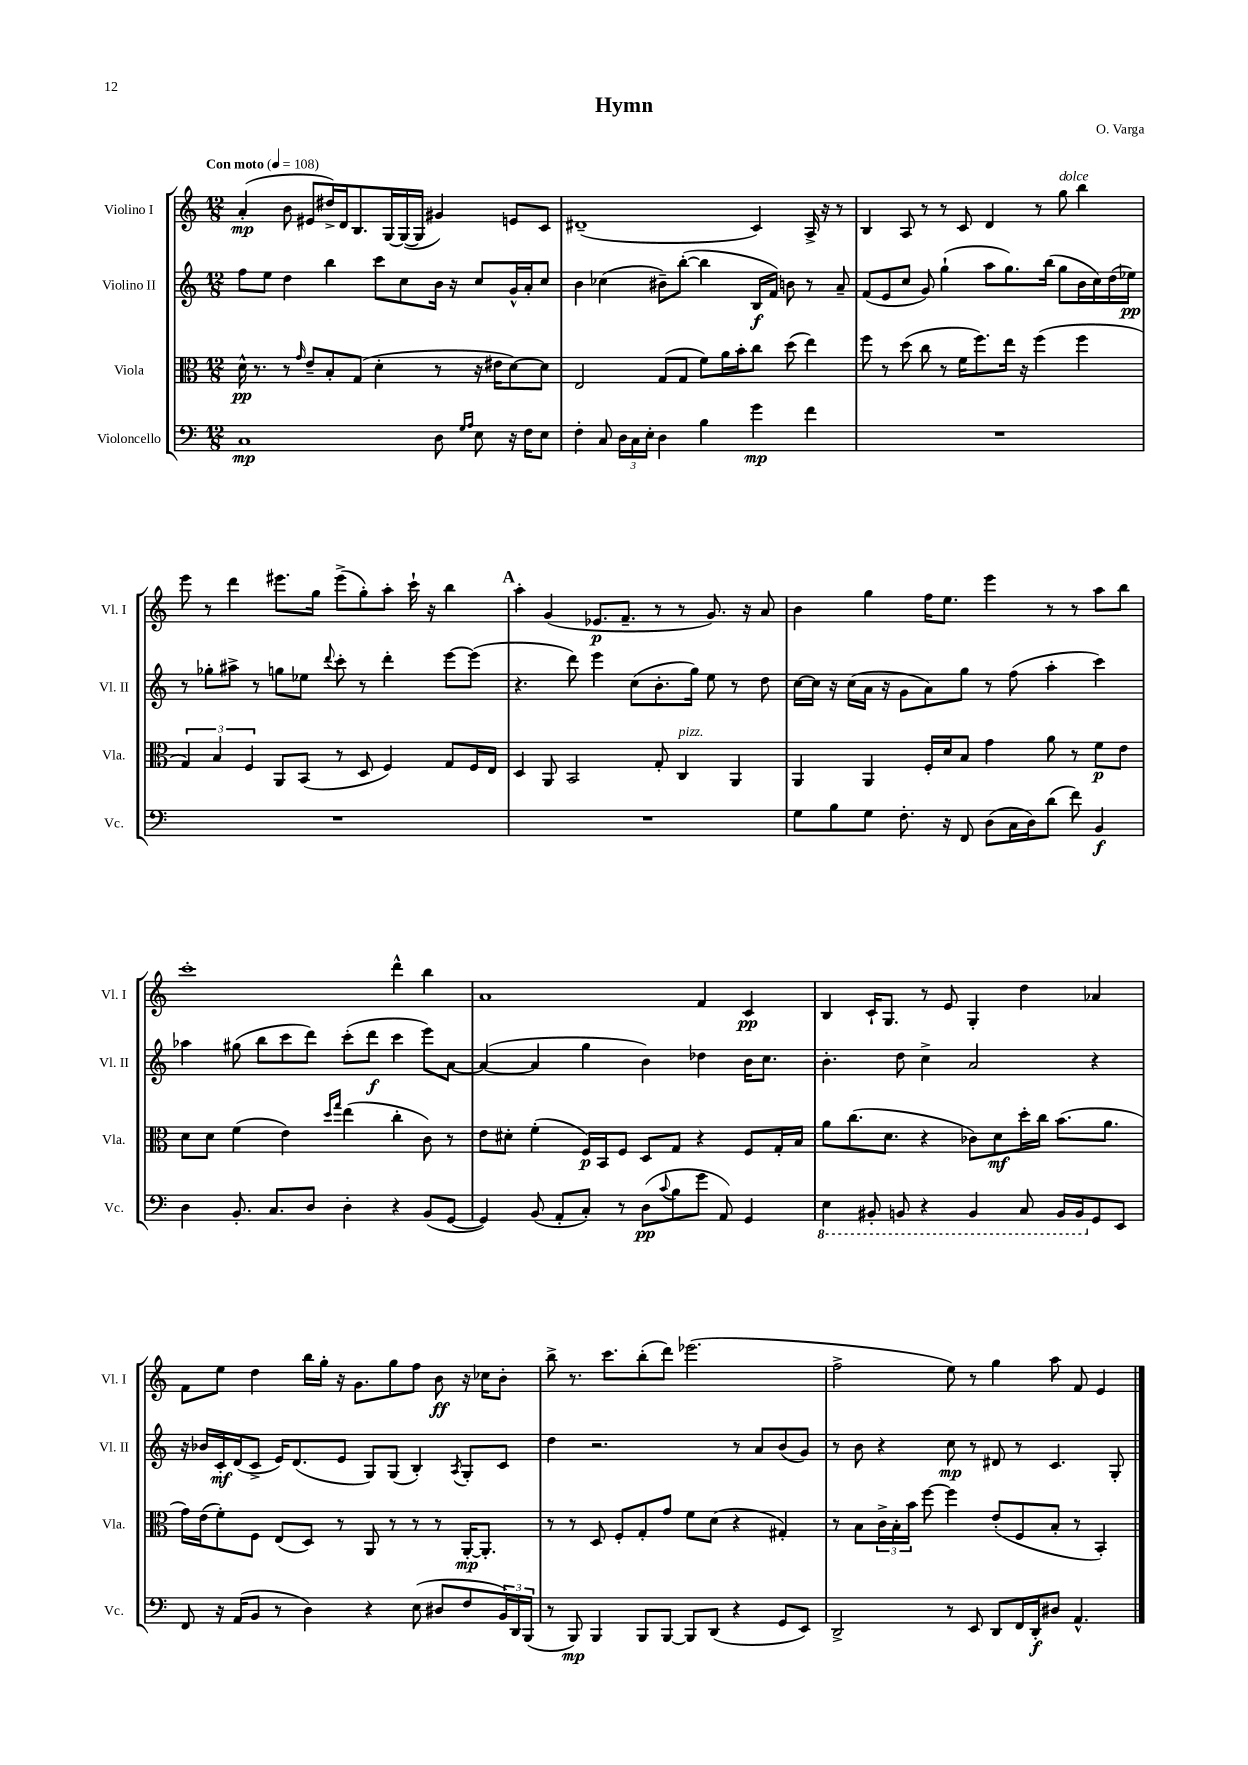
\header { title = "Hymn" composer = "O. Varga" }
<<
\new StaffGroup <<
\new Staff = "s0" \with { instrumentName = "Violino I" shortInstrumentName = "Vl. I" } {
    \clef treble \key c \major \numericTimeSignature \time 12/8 \tempo "Con moto" 4 = 108
    a'4-.\mp( b'8 eis'8 dis''16->) d'16 b8. g16~ g16~( g16 gis'4) e'8 c'8 |
    dis'1--( c'4) a16-> r16 r8 |
    b4 a8 r8 r8 c'8 d'4 r8 g''8^\markup { \italic "dolce" } b''4 |
    e'''8 r8 d'''4 eis'''8. g''16 eis'''8->( g''8-.) a''8-. c'''16-! r16 b''4 |
    \mark \markup { \bold "A" } a''4-. g'4( ees'8.\p f'8.-- r8 r8 g'8.) r16 a'8 |
    b'4 g''4 f''16 e''8. e'''4 r8 r8 a''8 b''8 |
    c'''1-. d'''4-^ b''4 |
    a'1 f'4 c'4\pp |
    b4 c'16-! g8. r8 e'8 g4-. d''4 aes'4 |
    f'8 e''8 d''4 b''16 g''16-. r16 g'8. g''8 f''8 b'8\ff r16 ces''16 b'8-. |
    b''8-> r8. c'''8. b''8-.( d'''8) ees'''2.( |
    f''2-> e''8) r8 g''4 a''8 f'8 e'4 \bar "|." |
}
\new Staff = "s1" \with { instrumentName = "Violino II" shortInstrumentName = "Vl. II" } {
    \clef treble \key c \major \numericTimeSignature \time 12/8
    f''8 e''8 d''4 b''4 c'''8 c''8 b'16 r16 c''8 g'16-^ a'16-. c''8 |
    b'4 ces''4( bis'8--) b''8~-.( b''4 b16\f f'16) b'8 r8 a'8-- |
    f'8( e'8 c''8 g'8) g''4-!( a''8 g''8.) b''16( g''8 b'16 c''16) d''16( ees''16\pp) |
    r8 ges''8-. ais''8-> r8 g''8 ees''8 \appoggiatura { d'''8 } c'''8-. r8 d'''4-. e'''8~ e'''8( |
    \mark \markup { \bold "A" } r4. d'''8) e'''4 c''8( b'8.-. g''16) e''8 r8 d''8 |
    c''16~ c''16 r16 c''16( a'16 r16 g'8 a'8) g''8 r8 f''8( a''4-. c'''4) |
    aes''4 gis''8( b''8 c'''8 d'''8) c'''8-.( d'''8\f c'''4 e'''8) a'8~ |
    a'4~( a'4 g''4 b'4) des''4 b'16 c''8. |
    b'4.-. d''8 c''4-> a'2 r4 |
    r16 bes'16 c'16-.\mf d'16( c'8-> e'16) d'8.( e'8 g8) g8( b4-.) \acciaccatura { a8 } g8-. c'8 |
    d''4 r2. r8 a'8 b'8( g'8) |
    r8 b'8 r4 c''8\mp r8 dis'8 r8 c'4. g8-. \bar "|." |
}
\new Staff = "s2" \with { instrumentName = "Viola" shortInstrumentName = "Vla." } {
    \clef alto \key c \major \numericTimeSignature \time 12/8
    d'16-^\pp r8. r8 \grace { g'16 } e'8-- b8-. g8( d'4-. r8 r16 eis'16 d'8~) d'8 |
    e2 g8( g8 f'8) a'16 b'16-. c''8 d''8( e''4) |
    f''8 r8 d''8( c''8 r8 f'16 f''8.) e''16 r16 f''4( f''4 |
    \tuplet 3/2 { g4) b4 f4 } a,8 b,8( r8 d8 f4) g8 f16 e16 |
    \mark \markup { \bold "A" } d4 a,8 b,2 g8-. c4^\markup { \italic "pizz." } a,4 |
    a,4 a,4 f16-. d'16 b8 g'4 a'8 r8 f'8\p e'8 |
    d'8 d'8 f'4( e'4) \grace { d''16 g''16 } e''4( c''4-. c'8) r8 |
    e'8 dis'8-. f'4-.( f16\p) b,16 f8 d8 g8 r4 f8 g16-. b16 |
    a'8 c''8.( d'8. r4 ces'8) d'8\mf d''16-. c''16 b'8.( a'8. |
    g'16) e'16( f'8-.) f8 e8( d8) r8 a,8 r8 r8 r8 a,16~-.\mp a,8.-. |
    r8 r8 d8 f8-. g8-. g'8 f'8 d'8( r4 gis4-.) |
    r8 b8 \tuplet 3/2 { c'16-> b16-. b'16 } f''8~ f''4 e'8-.( f8 b8-. r8 b,4-.) \bar "|." |
}
\new Staff = "s3" \with { instrumentName = "Violoncello" shortInstrumentName = "Vc." } {
    \clef bass \key c \major \numericTimeSignature \time 12/8
    c1\mp d8 \grace { g16 a16 } e8 r16 f16 e8 |
    f4-. c8 \tuplet 3/2 { d16 c16 e16-. } d4 b4 g'4\mp f'4 |
    R1. |
    R1. |
    \mark \markup { \bold "A" } R1. |
    g8 b8 g8 f8.-. r16 f,8 d8( c16 d16) d'8( f'8) b,4\f |
    d4 b,8.-. c8. d8 d4-. r4 b,8( g,8~ |
    g,4) b,8( a,8-. c8-.) r8 d8\pp( \appoggiatura { c'8 } b8 g'8 a,8) g,4 |
    \ottava #-1 e,4 bis,,8-. b,,8 r4 b,,4 c,8 b,,16 b,,16 \ottava #0 g,8 e,8 |
    f,8 r16 a,16( b,8 r8 d4) r4 e8( dis8 f8 \tuplet 3/2 { b,16) d,16 b,,16( } |
    r8 b,,8\mp) b,,4 b,,8 b,,8~ b,,8 d,8( r4 g,8 e,8) |
    d,2-> r8 e,8 d,8 f,16 d,16-.\f dis8 a,4.-^ \bar "|." |
}
>>
>>
\layout { \context { \Score \remove "Bar_number_engraver" } }
